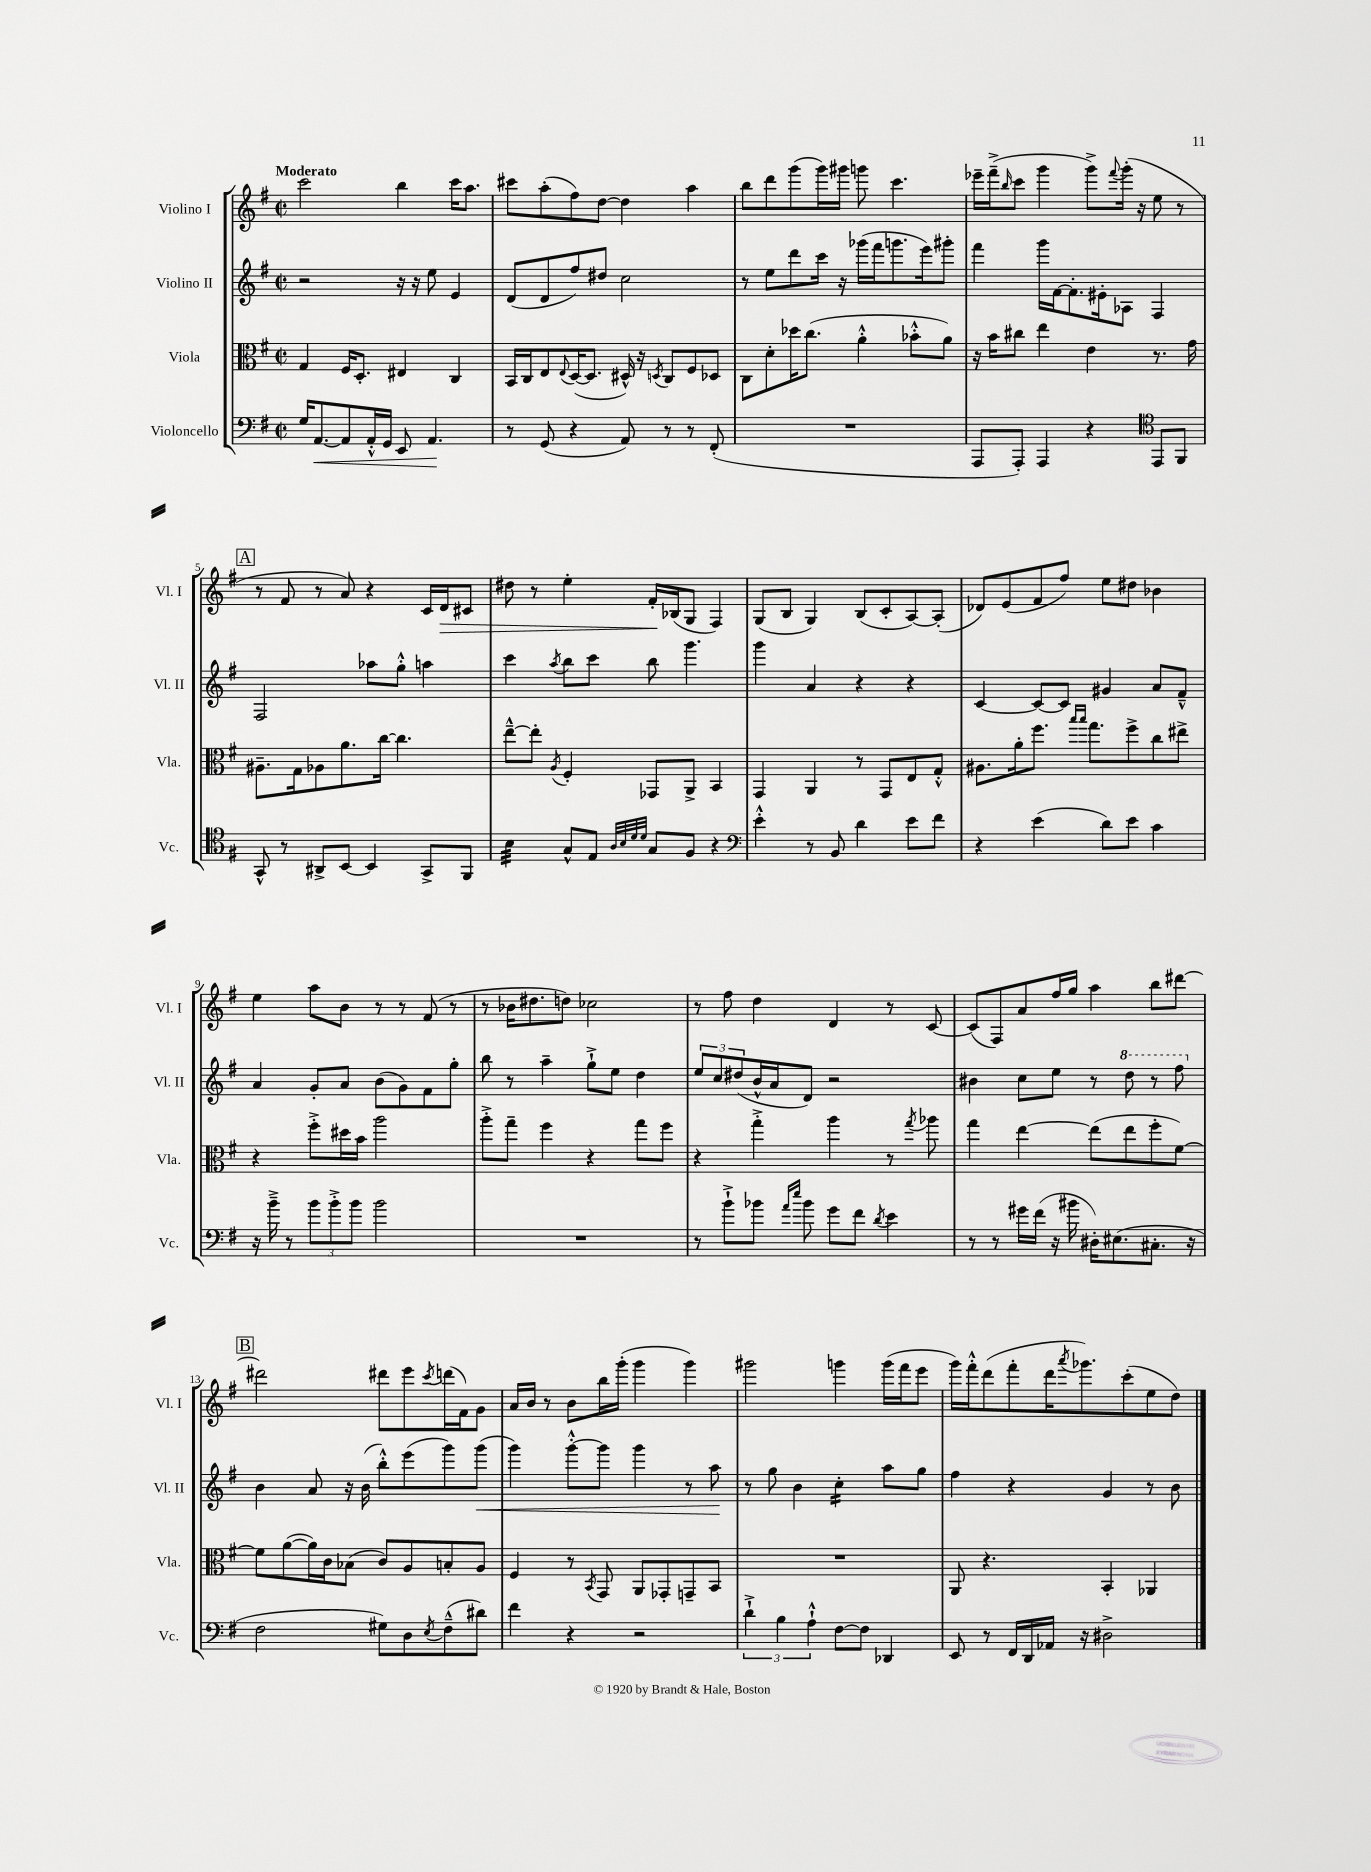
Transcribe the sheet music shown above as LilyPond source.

<<
\new StaffGroup <<
\new Staff = "s0" \with { instrumentName = "Violino I" shortInstrumentName = "Vl. I" } {
    \clef treble \key g \major \defaultTimeSignature \time 2/2 \tempo "Moderato"
    c'''2 b''4 c'''16 a''8. |
    cis'''8 a''8-.( fis''8) d''8~ d''4 a''4 |
    b''8 d'''8 g'''8( g'''16) gis'''16 g'''8 c'''4. |
    ees'''16-- fis'''16--->( \grace { b''16 } c'''8 g'''4 g'''8->) \appoggiatura { fis'''8 } g'''16-.( r16 e''8 r8 |
    \mark \markup { \box "A" } r8 fis'8 r8 a'8) r4 c'16 d'16\> cis'8 |
    dis''8 r8 e''4-. fis'16-.\! bes16( g8 fis4) |
    g8( b8 g4) b8( c'8-. a8~) a8-.( |
    des'8) e'8( fis'8 fis''8) e''8 dis''8 bes'4 |
    e''4 a''8 b'8 r8 r8 fis'8( r8 |
    r8 bes'16 dis''8. d''8) ces''2 |
    r8 fis''8 d''4 d'4 r8 c'8~ |
    c'8( fis8) a'8 fis''16 g''16 a''4 b''8 dis'''8~ |
    \mark \markup { \box "B" } dis'''2 dis'''8 e'''8 \acciaccatura { c'''8 } d'''16( fis'16) g'8 |
    a'16 b'16 r8 b'8 b''16 g'''16-.( g'''4 g'''4) |
    gis'''2 g'''4 g'''16( fis'''16 e'''8 |
    g'''16) fis'''16-.-^ d'''8( fis'''8-. d'''16 \acciaccatura { a'''8 } ges'''8.) c'''8-.( e''8 d''8) \bar "|." |
}
\new Staff = "s1" \with { instrumentName = "Violino II" shortInstrumentName = "Vl. II" } {
    \clef treble \key g \major \defaultTimeSignature \time 2/2
    r2 r16 r16 e''8 e'4 |
    d'8( d'8 fis''8) dis''8 c''2 |
    r8 e''8 d'''8 c'''16 r16 ges'''16( fis'''16 g'''8. e'''16) gis'''8-. |
    fis'''4 g'''16 fis'16~ fis'8.-. eis'16-. aes8 fis4 |
    \mark \markup { \box "A" } fis2 aes''8 g''8-.-^ a''4 |
    c'''4 \acciaccatura { a''8 } b''8 c'''8 b''8 g'''4. |
    g'''4 a'4 r4 r4 |
    c'4~ c'8~ c'8 gis'4 a'8 fis'8---^ |
    a'4 g'8-. a'8 b'8( g'8) fis'8 g''8-. |
    b''8 r8 a''4-- g''8-!-> e''8 d''4 |
    \tuplet 3/2 { e''8 c''8 dis''8( } b'16-^ a'16 d'8) r2 |
    bis'4 c''8 e''8 r8 \ottava #1 d'''8 r8 fis'''8 \ottava #0 |
    \mark \markup { \box "B" } b'4 a'8 r16 b'16( b''8-.-^) e'''8( g'''8) g'''8\<( |
    g'''4) g'''8~-.-^ g'''8 g'''4 r8 a''8\! |
    r8 g''8 b'4 c''4:16-. a''8 g''8 |
    fis''4 r4 g'4 r8 b'8 \bar "|." |
}
\new Staff = "s2" \with { instrumentName = "Viola" shortInstrumentName = "Vla." } {
    \clef alto \key g \major \defaultTimeSignature \time 2/2
    g4 fis16 d8.-. eis4 c4 |
    b,16 c16 e8 \appoggiatura { e8 } d16~( d8. dis16-^) r16 \acciaccatura { d8 } c8 fis8 des8 |
    c8 d'8-. des''16 c''8.( a'4-.-^ bes'8-.-^ a'8) |
    r16 b'16 cis''8 e''4 e'4 r8. g'16 |
    \mark \markup { \box "A" } ais8.-- g16 aes8 a'8. c''16~ c''4. |
    e''8~---^ e''8-. \acciaccatura { a8 } fis4-. ges,8 a,8-> b,4 |
    g,4 a,4 r8 g,8 e8 g8-.-^ |
    ais8. a'16-. fis''8. \grace { b''16 b''16 } g''8. fis''8-> c''8 eis''8-> |
    r4 fis''8-.-> dis''16 b'16 a''2 |
    a''8-.-> g''8-- fis''4 r4 g''8 fis''8 |
    r4 g''4-.-> a''4 r8 \acciaccatura { g''8 } aes''8 |
    g''4 e''4~ e''8( e''8 fis''8-. fis'8~) |
    \mark \markup { \box "B" } fis'8 a'8~( a'16) c'16 bes8( c'8) a8 b8-. a8 |
    fis4 r8 \acciaccatura { b,8 } g,8 a,8 ges,8-. g,8-- b,8 |
    R1 |
    a,8 r4. b,4-. aes,4 \bar "|." |
}
\new Staff = "s3" \with { instrumentName = "Violoncello" shortInstrumentName = "Vc." } {
    \clef bass \key g \major \defaultTimeSignature \time 2/2
    g16 a,8.~\< a,8 a,16-.-^ g,16 e,8 a,4.\! |
    r8 g,8( r4 a,8) r8 r8 fis,8-.( |
    R1 |
    a,,8 a,,8-.) a,,4 r4 \clef tenor e,8 fis,8 |
    \mark \markup { \box "A" } g,8-^ r8 ais,8-> b,8~ b,4 g,8-> fis,8 |
    b4:32 g8-^ e8 \grace { a32 b32 d'32 d'32 } g8 fis8 r4 |
    \clef bass e'4-.-^ r8 b,8 d'4 e'8 fis'8 |
    r4 e'4( d'8) e'8 c'4 |
    r16 b'16---> r8 \tuplet 3/2 { b'8 b'8-.-> b'8 } b'2 |
    R1 |
    r8 b'8-!-> bes'8 \grace { a'16 e''16 } bes'8 g'8 fis'8 \acciaccatura { d'8 } e'4 |
    r8 r8 gis'16 fis'16( r16 bis'16 dis16-.) eis8.( cis8.-. r16 |
    \mark \markup { \box "B" } fis2 gis8) d8 \acciaccatura { e8 } fis8---^( dis'8) |
    fis'4 r4 r2 |
    \tuplet 3/2 { d'4-!-> b4 a4-!-^ } fis8~ fis8 des,4 |
    e,8 r8 fis,16 d,16 aes,16 r16 dis2-> \bar "|." |
}
>>
>>
